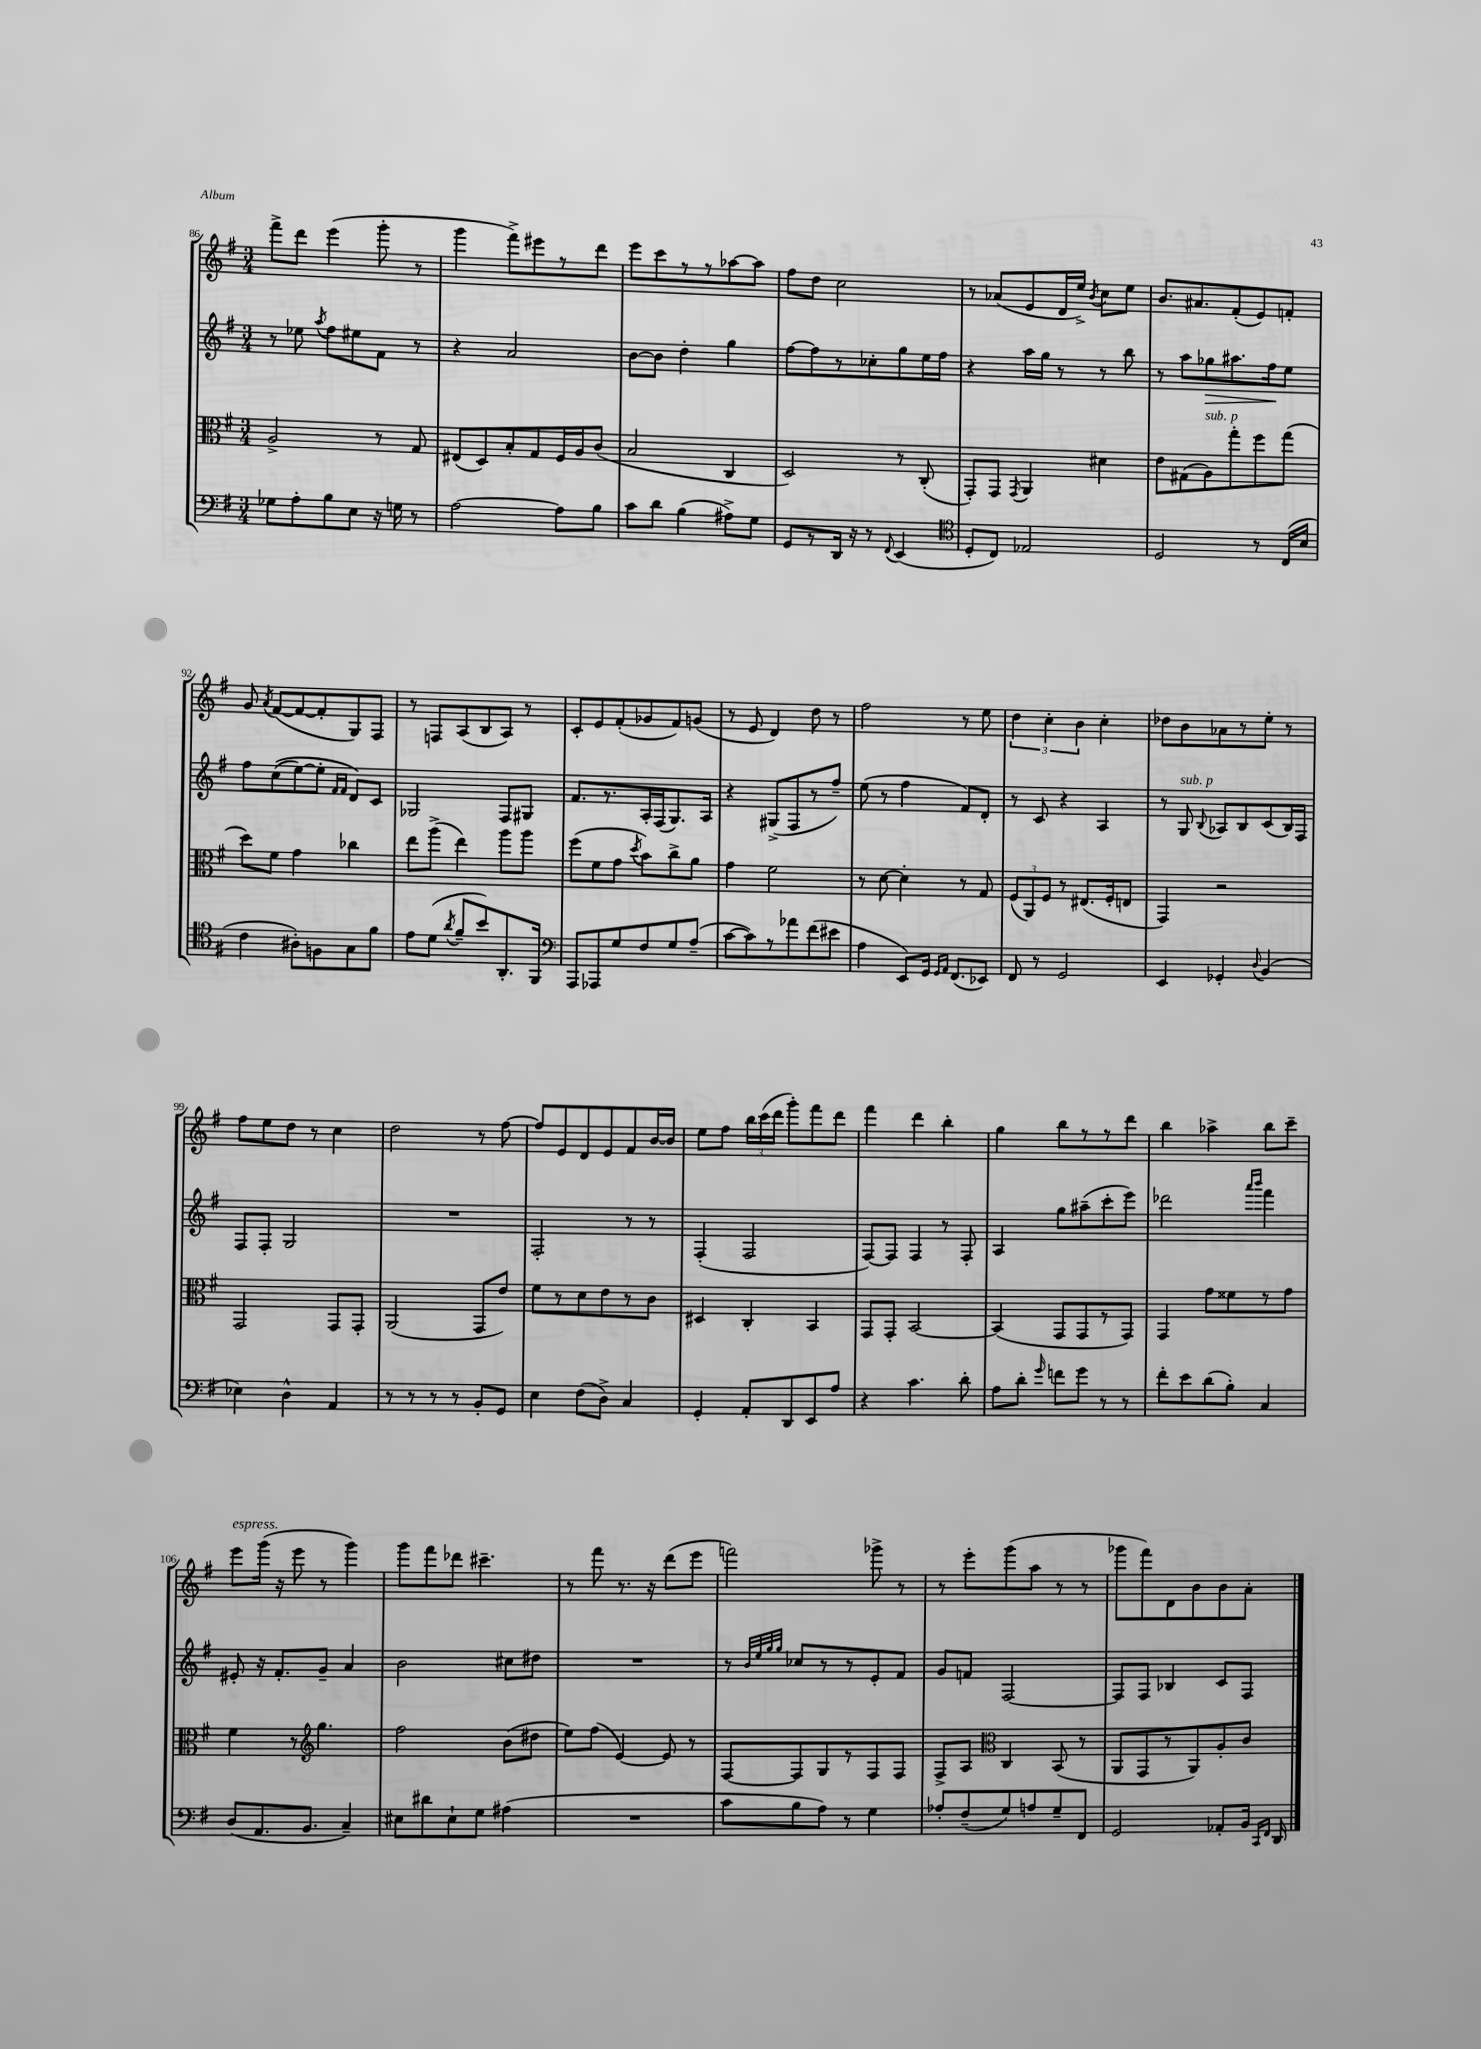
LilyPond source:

<<
\new StaffGroup <<
\new Staff = "s0" {
    \clef treble \key g \major \numericTimeSignature \time 3/4
    \autoBeamOff fis'''8[-> d'''8] e'''4( g'''8-. r8 |
    g'''4 fis'''8[->) eis'''8 r8 d'''8] |
    e'''8[ c'''8 r8 r8 aes''8~ aes''8] |
    fis''8[ d''8] c''2 |
    r8 aes'8[( e'8 d'16 e''16]->) \acciaccatura { b'8 } c''8[ e''8] |
    b'8.[ ais'8. fis'8-.( e'8) f'8]-. |
    g'8 \acciaccatura { a'8 } fis'8[~( fis'8~ fis'8-. g8) fis8] |
    r8 f8[ a8( b8 a8]) r8 |
    c'8[-. e'8 fis'8-.( ges'8 fis'8) g'8]( |
    r8 e'8 d'4) d''8 r8 |
    fis''2 r8 e''8 |
    \tuplet 3/2 { d''4 c''4-. b'4 } c''4-. |
    des''8[ b'8 aes'8 r8 e''8]-. r8 |
    fis''8[ e''8 d''8] r8 c''4 |
    d''2 r8 fis''8~ |
    fis''8[ e'8 d'8 e'8 fis'8 b'16~ b'16] |
    e''8[ fis''8] \tuplet 3/2 { b''16[ c'''16( d'''16] } g'''8[-.) fis'''8 d'''8] |
    fis'''4 d'''4 b''4-. |
    g''4 b''8[ r8 r8 d'''8] |
    b''4 aes''4-> b''8[ c'''8]-- |
    e'''8[^\markup { \italic "espress." } g'''16]( r16 e'''8 r8 g'''4) |
    g'''8[ fis'''8 des'''8] cis'''4.-- |
    r8 fis'''8 r8. r16 d'''8[( e'''8] |
    f'''2) ges'''8-> r8 |
    r8 e'''8[-. g'''8( a''8] r8 r8 |
    ges'''8[ fis'''8) d'8 b'8 b'8 a'8]-. \bar "|." |
}
\new Staff = "s1" {
    \clef treble \key g \major \numericTimeSignature \time 3/4
    \autoBeamOff r8 ees''8 \acciaccatura { a''8 } fis''8[ eis''8 fis'8] r8 |
    r4 a'2 |
    b'8[~ b'8] d''4-. g''4 |
    fis''8[~ fis''8 r8 ces''8-. g''8 e''16 fis''16] |
    r4 a''16[ g''16] r8 r8 b''8 |
    r8 a''8[ ges''8\> ais''8. fis''16\! e''8] |
    fis''8[ c''8(\( e''8~) e''8]-. \grace { fis'16[ fis'16] } d'8[\) c'8] |
    ges2 fis8[ gis8] |
    fis'8.[ r8. a16-. fis16( g8.) a16] |
    r4 gis8[->( fis8 r8 fis''8]--) |
    e''8( r8 fis''4 fis'8[) d'8]-. |
    r8 c'8 r4 a4 |
    r8 g8^\markup { \italic "sub. p" } \appoggiatura { b8 } aes8[ b8 c'8( b16) fis16] |
    fis8[ fis8]-. g2 |
    R2. |
    fis2-. r8 r8 |
    fis4-.( fis2 |
    fis8[~) fis8] fis4 r8 fis8-. |
    a4 g''8[ ais''8--( c'''8-. e'''8]) |
    des'''2 \grace { a'''16[ b'''16] } fis'''4 |
    eis'8-. r16 fis'8.[-. g'8]-- a'4 |
    b'2 cis''8[ dis''8] |
    R2. |
    r8 \grace { b'32[ e''32 g''32 g''32] } ces''8[ r8 r8 e'8-. fis'8] |
    g'8[ f'8] fis2~ |
    fis8[ fis8] bes4 c'8[ fis8] \bar "|." |
}
\new Staff = "s2" {
    \clef alto \key g \major \numericTimeSignature \time 3/4
    \autoBeamOff a2-> r8 g8 |
    eis8[( d8) b8-. g8 fis16 a16 c'8]( |
    b2 c4 |
    d2) r8 c8-.( |
    g,8[-.) g,8] \acciaccatura { g,8 } a,4 dis'4 |
    e'8[ gis8( a8^\markup { \italic "sub. p" }) g''8-. fis''8 g''8]( |
    d''8[) fis'8] g'4 ces''4 |
    e''8[ a''8]->( e''4) a''8[ a''8] |
    fis''8[( fis'8 g'8] \acciaccatura { d''8 } b'8[) c''8-> a'8] |
    g'4 fis'2 |
    r8 d'8~ d'4-. r8 g8 |
    \tuplet 3/2 { fis8[( a,8) fis8] } r8 eis8.[( fis16-. e8] |
    g,4) r2 |
    g,2 g,8[ g,8]-. |
    a,2( g,8[ e'8]) |
    fis'8[ r8 d'8 e'8 r8 c'8] |
    dis4 c4-. b,4 |
    g,8[ g,8]-. b,2~ |
    b,4( g,8[ g,8 r8 g,8]) |
    g,4 g'8[ fisis'8 r8 g'8] |
    fis'4 r8 \clef treble g''4. |
    fis''2 b'8[( dis''8] |
    e''8[) fis''8]( e'4~) e'8 r8 |
    fis8[~ fis8 g8 r8 fis8 fis8] |
    fis8[-> a8] \clef alto c4 b,8( r8 |
    a,8[ g,8 r8 a,8) a8-. c'8] \bar "|." |
}
\new Staff = "s3" {
    \clef bass \key g \major \numericTimeSignature \time 3/4
    \autoBeamOff ges8[ a8-. b8 e8] r16 g16 r8 |
    a2~ a8[ b8] |
    c'8[ d'8] b4( ais8[->) g8] |
    g,8[ r8 d,16] r16 r8 \appoggiatura { fis,8 } e,4( |
    \clef tenor d8[-. c8]) ees2 |
    d2 r8 c16[( b16] |
    c'4 ais8[-.) f8 g8 fis'8] |
    e'8[ d'8]( \acciaccatura { a'8 } fis'8[-- b'8) a,8.-. fis,16] |
    \clef bass a,,8[ aes,,8 g8 fis8 g8 a8]--( |
    c'8[~ c'8) r8 aes'8 fis'8( eis'8] |
    a4 e,8[) g,16] \grace { g,16[ a,16] } fis,8.[( ees,8]) |
    fis,8 r8 g,2 |
    e,4 ges,4-. \appoggiatura { d8 } b,4( |
    ees4) d4-^ a,4 |
    r8 r8 r8 r8 b,8[-. g,8] |
    e4 fis8[( d8]->) c4 |
    g,4-. a,8[-. d,8 e,8 a8] |
    r4 c'4. d'8-. |
    a8[ d'8]-. \grace { g'16 } f'8[ g'8] r8 r8 |
    fis'8[-. e'8 d'8( b8]-.) c4 |
    d8[( a,8. b,8.] c4--) |
    eis8[ dis'8 eis8-! g8] ais4( |
    R2. |
    c'8[ b8 a8]) r8 g4 |
    aes8[-. fis8--( g8) a8 g8-- fis,8] |
    g,2 aes,8[-. b,16] \grace { c,16[ fis,16] } d,16 \bar "|." |
}
>>
>>
\layout { \context { \Score currentBarNumber = #86 } }
